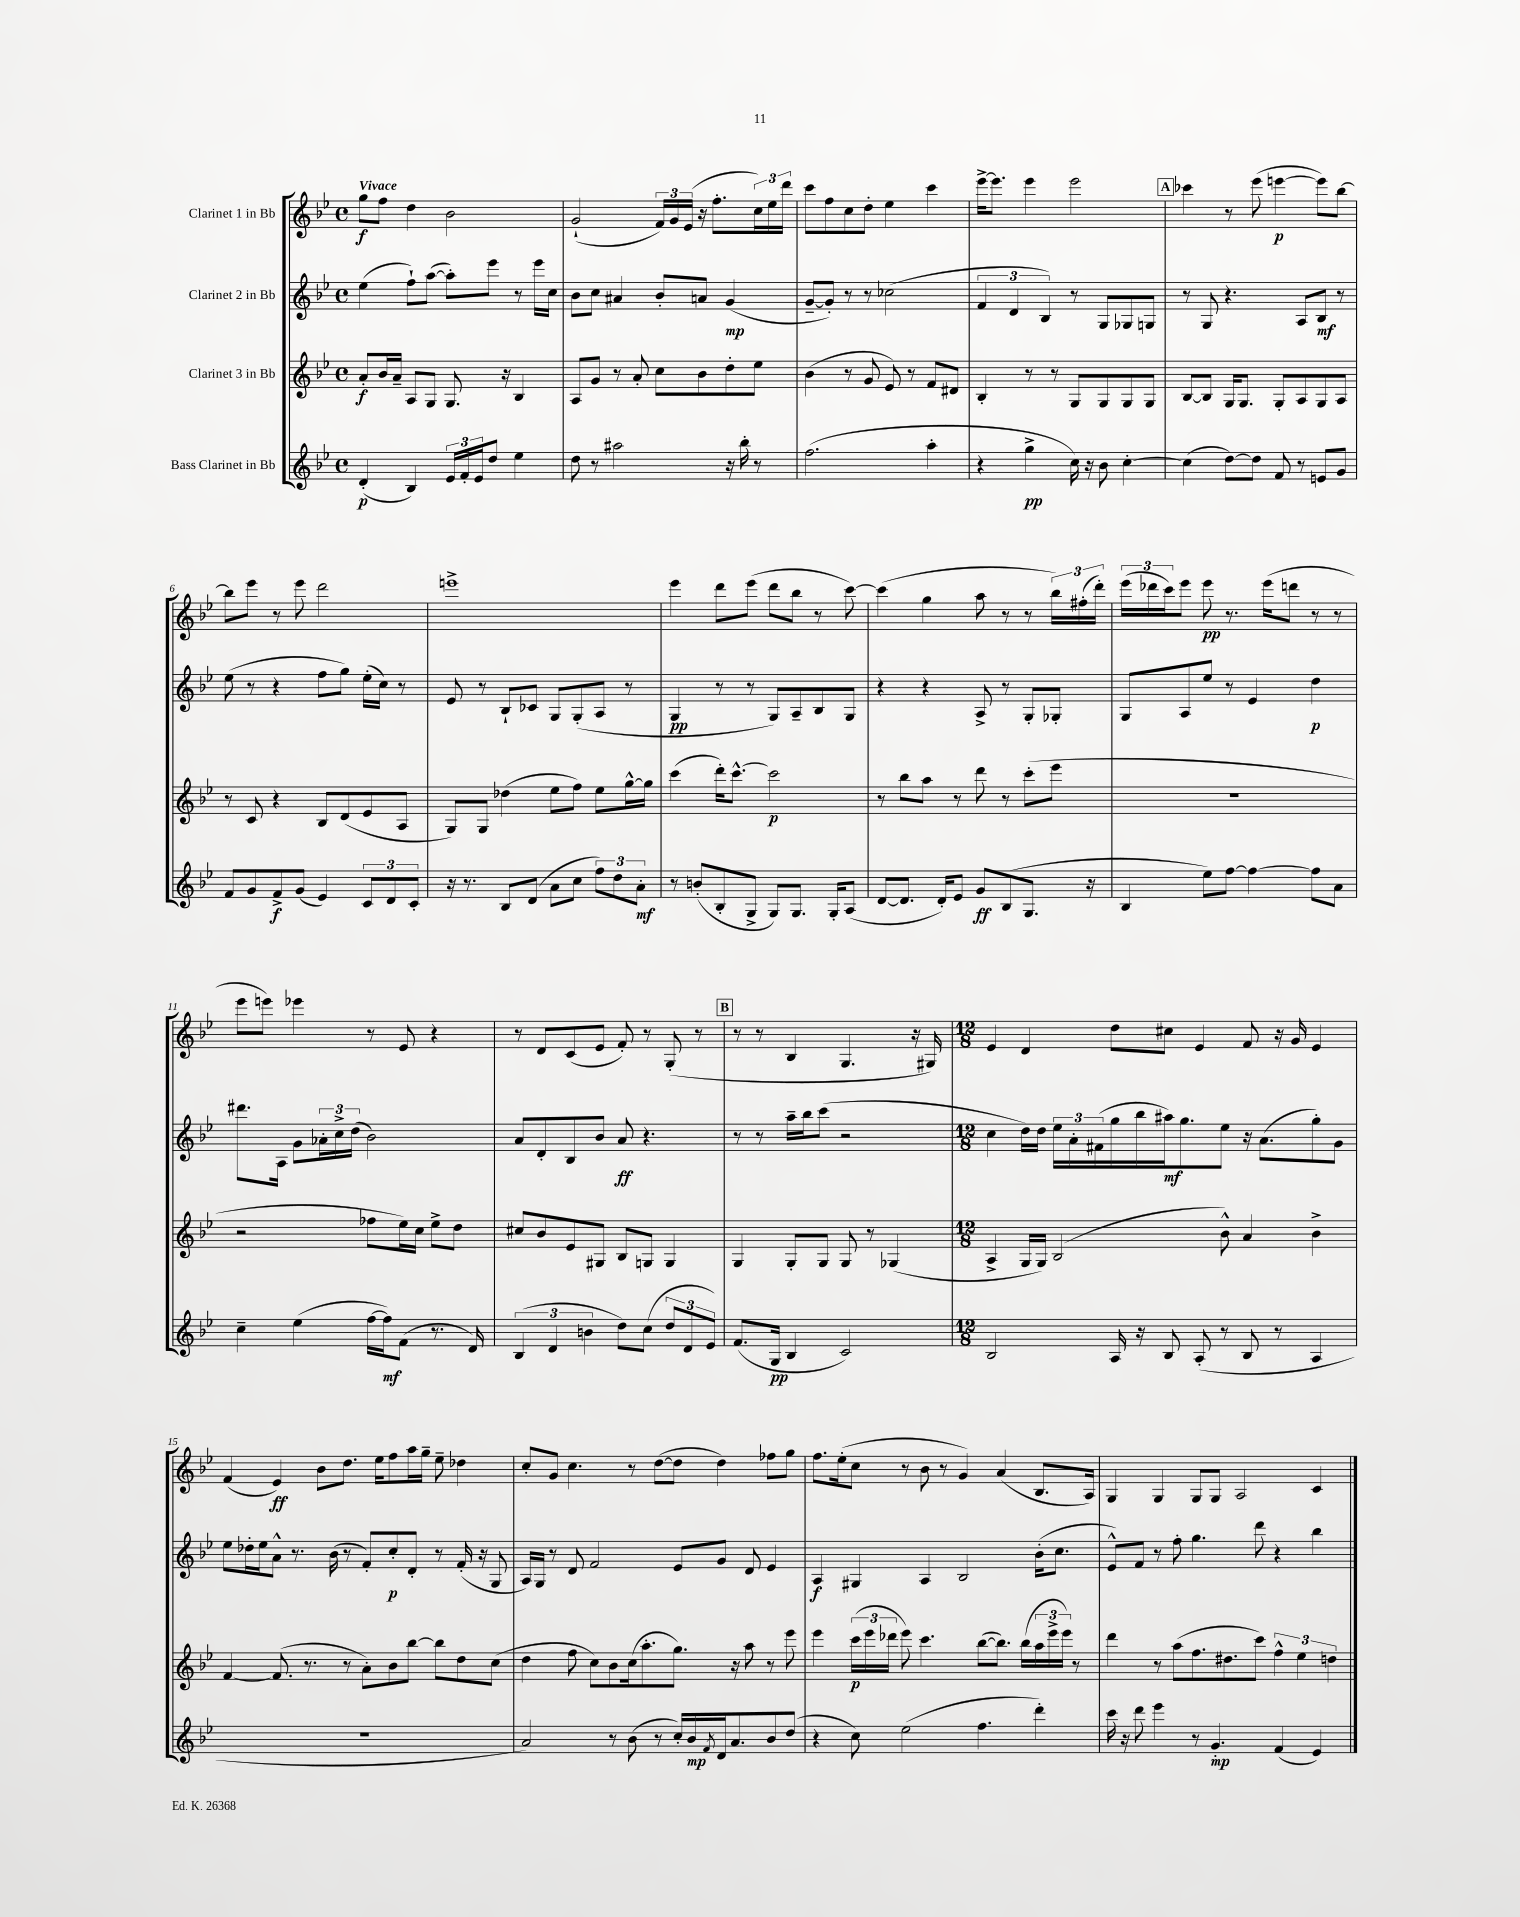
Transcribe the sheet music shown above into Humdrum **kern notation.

**kern	**dynam	**kern	**dynam	**kern	**dynam	**kern	**dynam
*part4	*part4	*part3	*part3	*part2	*part2	*part1	*part1
*staff4	*staff4	*staff3	*staff3	*staff2	*staff2	*staff1	*staff1
*I"Bass Clarinet in Bb	*	*I"Clarinet 3 in Bb	*	*I"Clarinet 2 in Bb	*	*I"Clarinet 1 in Bb	*
*clefG2	*	*clefG2	*	*clefG2	*	*clefG2	*
*k[b-e-]	*	*k[b-e-]	*	*k[b-e-]	*	*k[b-e-]	*
*M4/4	*	*M4/4	*	*M4/4	*	*M4/4	*
*met(c)	*	*met(c)	*	*met(c)	*	*met(c)	*
=1	=1	=1	=1	=1	=1	=1	=1
!	!	!	!	!	!	!LO:TX:a:B:t=Vivace	!
(4d'/	p	8a'/L	f	(4ee-\	.	8gg\L	f
.	.	16b-/L	.	.	.	8ff\J	.
.	.	16a~/JJ	.	.	.	.	.
4B-/)	.	8A/L	.	8ff`\L)	.	4dd\	.
.	.	8G/J	.	([8aa\J	.	.	.
24e-/LL	.	8.G/	.	8aa'\L])	.	2b-\	.
24f'/	.	.	.	.	.	.	.
24e-/J	.	.	.	.	.	.	.
8dd/J	.	.	.	8eee-\J	.	.	.
.	.	16r	.	.	.	.	.
4ee-\	.	4B-/	.	8r	.	.	.
.	.	.	.	16eee-\LL	.	.	.
.	.	.	.	16cc\JJ	.	.	.
=2	=2	=2	=2	=2	=2	=2	=2
8dd\	.	8A/L	.	8b-\L	.	(2g`/	.
8r	.	8g/J	.	8cc\J	.	.	.
2aa#X\	.	8r	.	4a#X/	.	.	.
.	.	8a'/	.	.	.	.	.
.	.	8cc\L	.	8b-'/L	.	24f/LL)	.
.	.	.	.	.	.	24g/	.
.	.	.	.	.	.	(24e-/JJ	.
.	.	8b-\	.	8an/J	.	16r	.
.	.	.	.	.	.	8.ff'\L	.
16r	.	8dd'\	.	(4g/	mp	.	.
16bb-'\	.	.	.	.	.	.	.
8r	.	8ee-\J	.	.	.	24cc\L)	.
.	.	.	.	.	.	24ee-\	.
.	.	.	.	.	.	24ddd\JJ	.
=3	=3	=3	=3	=3	=3	=3	=3
(2.ff\	.	(4b-\	.	[8g~/L	.	8ccc\L	.
.	.	.	.	8g'/J])	.	8ff\	.
.	.	8r	.	8r	.	8cc\	.
.	.	8g/	.	8r	.	8dd'\J	.
.	.	8e-/)	.	(2cc-X\	.	4ee-\	.
.	.	8r	.	.	.	.	.
4aa'\	.	8f/L	.	.	.	4ccc\	.
.	.	8d#X/J	.	.	.	.	.
=4	=4	=4	=4	=4	=4	=4	=4
4r	.	4B-'/	.	6f/	.	[16eee-^\KL	.
.	.	.	.	.	.	8.eee-\J]	.
.	.	.	.	6d/	.	.	.
4gg^\	pp	8r	.	.	.	4eee-\	.
.	.	.	.	6B-/)	.	.	.
.	.	8r	.	.	.	.	.
16cc\)	.	8G/L	.	8r	.	2eee-\	.
16r	.	.	.	.	.	.	.
8b-\	.	8G/	.	8G/L	.	.	.
[4cc'\	.	8G/	.	8G-X/	.	.	.
.	.	8G/J	.	8Gn/J	.	.	.
!!LO:REH:place=s1:t=A
=5	=5	=5	=5	=5	=5	=5	=5
(4cc\]	.	[8B-/L	.	8r	.	4ccc-X\	.
.	.	8B-/J]	.	8G/	.	.	.
[8dd\L)	.	16G/KL	.	4.r	.	8r	.
.	.	8.G/J	.	.	.	.	.
8dd\J]	.	.	.	.	.	(8eee-\	.
8f/	.	8G'/L	.	.	.	[4eeen\	p
8r	.	8A/	.	8A/L	.	.	.
8en/L	.	8G/	.	8B-/J	mf	8eee\L])	.
8g/J	.	8A/J	.	8r	.	[8bb-\J	.
!!LO:LB:g=z
=6	=6	=6	=6	=6	=6	=6	=6
8f/L	.	8r	.	(8ee-\	.	8bb-\L]	.
8g/	.	8c/	.	8r	.	8eee-\J	.
8f^/	f	4r	.	4r	.	8r	.
(8g/J	.	.	.	.	.	8eee-\	.
4e-/)	.	8B-/L	.	8ff\L	.	2ddd\	.
.	.	(8d/	.	8gg\J)	.	.	.
12c/L	.	8e-/	.	(16ee-'\LL	.	.	.
.	.	.	.	16cc\JJ)	.	.	.
12d/	.	.	.	.	.	.	.
.	.	8A/J	.	8r	.	.	.
12c'/J	.	.	.	.	.	.	.
=7	=7	=7	=7	=7	=7	=7	=7
16r	.	8G/L)	.	8e-/	.	1eeen^	.
8.r	.	.	.	.	.	.	.
.	.	8G/J	.	8r	.	.	.
8B-/L	.	(4dd-X\	.	8B-`/L	.	.	.
(8d/J	.	.	.	8c-X/J	.	.	.
8a\L	.	8ee-\L	.	8G/L	.	.	.
8cc\J	.	8ff\J)	.	(8G'/	.	.	.
12ff\L)	.	8ee-\L	.	8A/J	.	.	.
12dd\	.	.	.	.	.	.	.
.	.	[16gg^^\L	.	8r	.	.	.
12a'\J	mf	.	.	.	.	.	.
.	.	16gg\JJ]	.	.	.	.	.
=8	=8	=8	=8	=8	=8	=8	=8
8r	.	(4ccc\	.	4G/	pp	4eee-\	.
(8bn'/L	.	.	.	.	.	.	.
8B-'/	.	16ddd'\KL)	.	8r	.	8ddd\L	.
.	.	[8.ccc^^\J	.	.	.	.	.
8G^/J	.	.	.	8r	.	(8eee-\J	.
8G/L)	.	2ccc\]	p	8G/L)	.	8ddd\L	.
8.G/J	.	.	.	8A~/	.	8bb-\J	.
.	.	.	.	8B-/	.	8r	.
16G'/KL	.	.	.	.	.	.	.
(8A/J	.	.	.	8G/J	.	[8ccc\)	.
=9	=9	=9	=9	=9	=9	=9	=9
[8d/L	.	8r	.	4r	.	(4ccc\]	.
8.d/J]	.	8bb-\L	.	.	.	.	.
.	.	8aa\J	.	4r	.	4gg\	.
16d'/KL)	.	.	.	.	.	.	.
8e-/J	.	8r	.	.	.	.	.
8g/L	ff	8ddd\	.	8A^/	.	8aa\	.
(8B-/	.	8r	.	8r	.	8r	.
8.G/J	.	(8ccc'\L	.	8G'/L	.	8r	.
.	.	8eee-\J	.	8G-X'/J	.	24bb-\LL)	.
.	.	.	.	.	.	(24ff#X'\	.
16r	.	.	.	.	.	.	.
.	.	.	.	.	.	24ddd'\JJ)	.
=10	=10	=10	=10	=10	=10	=10	=10
4B-/	.	1r	.	8G/L	.	(24eee-\LL	.
.	.	.	.	.	.	24ddd-X\	.
.	.	.	.	.	.	24ccc\J)	.
.	.	.	.	8A/	.	8eee-\J	.
8ee-\L)	.	.	.	8ee-/J	.	8eee-\	pp
[8ff\J	.	.	.	8r	.	8.r	.
4ff\_	.	.	.	4e-/	.	.	.
.	.	.	.	.	.	(16eee-\KL	.
.	.	.	.	.	.	8dddn\J	.
8ff\L]	.	.	.	4dd\	p	8r	.
8a\J	.	.	.	.	.	8r	.
!!LO:LB:g=z
=11	=11	=11	=11	=11	=11	=11	=11
4cc~\	.	2r	.	8.ddd#X\L	.	8eee-\L	.
.	.	.	.	.	.	8eeen\J)	.
.	.	.	.	16A\Jk	.	.	.
(4ee-\	.	.	.	8g\L	.	4eee-X\	.
.	.	.	.	24a-X'\L	.	.	.
.	.	.	.	24cc^\	.	.	.
.	.	.	.	(24dd\JJ	.	.	.
[16ff\LL	.	8ff-X\L	.	2b-\)	.	8r	.
16ff\J])	mf	.	.	.	.	.	.
(8f\J	.	16ee-\L)	.	.	.	8e-/	.
.	.	16cc\JJ	.	.	.	.	.
8.r	.	8ee-^\L	.	.	.	4r	.
.	.	8dd\J	.	.	.	.	.
16d/)	.	.	.	.	.	.	.
=12	=12	=12	=12	=12	=12	=12	=12
(6B-/	.	8cc#X/L	.	8a/L	.	8r	.
.	.	8b-/	.	8d'/	.	8d/L	.
6d/	.	.	.	.	.	.	.
.	.	8e-/	.	8B-/	.	(8c/	.
6bn\	.	.	.	.	.	.	.
.	.	8G#X/J	.	8b-/J	.	8e-/J	.
8dd\L)	.	8B-/L	.	8a/	ff	8f'/)	.
(8cc\J	.	8Gn/J	.	4.r	.	8r	.
12dd/L	.	4G/	.	.	.	(8G'/	.
12d/	.	.	.	.	.	.	.
.	.	.	.	.	.	8r	.
12e-/J)	.	.	.	.	.	.	.
!!LO:REH:place=s1:t=B
=13	=13	=13	=13	=13	=13	=13	=13
(8.f/L	.	4G/	.	8r	.	8r	.
.	.	.	.	8r	.	8r	.
16G/Jk	pp	.	.	.	.	.	.
4B-/	.	8G'/L	.	16aa~\LL	.	4B-/	.
.	.	.	.	16bb-\J	.	.	.
.	.	8G/J	.	(8ccc\J	.	.	.
2c/)	.	8G/	.	2r	.	4.G/	.
.	.	8r	.	.	.	.	.
.	.	(4G-X/	.	.	.	.	.
.	.	.	.	.	.	16r	.
.	.	.	.	.	.	16G#X/)	.
=14	=14	=14	=14	=14	=14	=14	=14
*M12/8	*	*M12/8	*	*M12/8	*	*M12/8	*
2B-/	.	4A^/	.	4cc\	.	4e-/	.
.	.	16G/LL	.	16dd\LL)	.	4d/	.
.	.	16G/JJ)	.	16dd\JJ	.	.	.
.	.	(2B-/	.	24ee-\LL	.	.	.
.	.	.	.	24a'\	.	.	.
.	.	.	.	(24f#X\	.	.	.
16A/	.	.	.	16gg\	.	8dd\L	.
16r	.	.	.	16bb-\	.	.	.
8B-/	.	.	.	16aa#X\J)	mf	8cc#X\J	.
.	.	.	.	8.gg\	.	.	.
(8A'/	.	.	.	.	.	4e-/	.
8r	.	8b-^^\)	.	8ee-\J	.	.	.
8B-/	.	4a/	.	16r	.	8f/	.
.	.	.	.	(8.a\L	.	.	.
8r	.	.	.	.	.	16r	.
.	.	.	.	.	.	16g/	.
4A/	.	4b-^\	.	8gg'\)	.	4e-/	.
.	.	.	.	8g\J	.	.	.
!!LO:LB:g=z
=15	=15	=15	=15	=15	=15	=15	=15
1.r	.	[4f/	.	8ee-\L	.	(4f/	.
.	.	.	.	16dd-X'\L	.	.	.
.	.	.	.	16ee-\J	.	.	.
.	.	(8.f/]	.	8a^^\J	.	4e-/)	ff
.	.	.	.	8.r	.	.	.
.	.	8.r	.	.	.	.	.
.	.	.	.	.	.	8b-\L	.
.	.	.	.	(16b-\	.	.	.
.	.	8r	.	8r	.	8.dd\J	.
.	.	8a'\L)	.	8f'/L)	.	.	.
.	.	.	.	.	.	16ee-\KL	.
.	.	8b-\	.	8cc'/	p	8ff\	.
.	.	[8bb-\J	.	8d'/J	.	16aa\L	.
.	.	.	.	.	.	16gg~\JJ	.
.	.	8bb-\L]	.	8r	.	8ee-~\	.
.	.	8dd\	.	(16f'/	.	4dd-X\	.
.	.	.	.	16r	.	.	.
.	.	(8cc\J	.	8G/	.	.	.
=16	=16	=16	=16	=16	=16	=16	=16
2a/)	.	4dd\	.	16A/LL)	.	8cc'/L	.
.	.	.	.	16G/JJ	.	.	.
.	.	.	.	8r	.	8g/J	.
.	.	8ff\	.	8d/	.	4.cc\	.
.	.	8cc\L)	.	2f/	.	.	.
8r	.	8b-\	.	.	.	.	.
(8b-\	.	(16cc\k	.	.	.	8r	.
.	.	8.aa'\	.	.	.	.	.
8r	.	.	.	.	.	([8dd\L	.
16cc'/LL)	.	8.gg\J)	.	8e-/L	.	8dd\J]	.
16b-/	mp	.	.	.	.	.	.
8qf/	.	.	.	.	.	.	.
16d/J	.	.	.	8g/J	.	4dd\)	.
8.a/	.	16r	.	.	.	.	.
.	.	8aa\	.	8d/	.	.	.
8b-/	.	8r	.	4e-/	.	8ff-X\L	.
(8dd/J	.	8eee-\	.	.	.	8gg\J	.
=17	=17	=17	=17	=17	=17	=17	=17
4r	.	4eee-\	.	4A/	f	8.ff\L	.
.	.	.	.	.	.	(16ee-'\k	.
8cc\)	.	(24ccc\LL	p	4G#X/	.	8cc\J	.
.	.	24eee-\	.	.	.	.	.
.	.	24ddd-X\JJ	.	.	.	.	.
(2ee-\	.	8eee-\)	.	.	.	8r	.
.	.	4.ccc\	.	4A/	.	8b-\	.
.	.	.	.	.	.	8r	.
.	.	.	.	2B-/	.	4g/)	.
4.ff\	.	([8bb-\L	.	.	.	.	.
.	.	8.bb-\J])	.	.	.	(4a/	.
.	.	(16bb-\LL	.	.	.	.	.
4ddd'\)	.	24aa\	.	(16b-'\KL	.	8.B-/L	.
.	.	24eee-^\	.	.	.	.	.
.	.	.	.	8.cc\J	.	.	.
.	.	24eee-\JJ)	.	.	.	.	.
.	.	8r	.	.	.	.	.
.	.	.	.	.	.	16A/Jk)	.
=18	=18	=18	=18	=18	=18	=18	=18
16ccc\	.	4ddd\	.	8e-^^/L)	.	4G/	.
16r	.	.	.	.	.	.	.
8ddd\	.	.	.	8f/J	.	.	.
4eee-\	.	8r	.	8r	.	4G/	.
.	.	(8aa\L	.	8ff'\	.	.	.
8r	.	8.ff\	.	4.gg\	.	8G/L	.
4.g'/	mp	.	.	.	.	8G/J	.
.	.	8.dd#X\	.	.	.	.	.
.	.	.	.	.	.	2A/	.
.	.	8ccc\J)	.	8ddd\	.	.	.
(4f/	.	6ff^^\	.	4r	.	.	.
.	.	6ee-\	.	.	.	.	.
4e-/)	.	.	.	4bb-\	.	4c/	.
.	.	6ddn\	.	.	.	.	.
==	==	==	==	==	==	==	==
*-	*-	*-	*-	*-	*-	*-	*-
